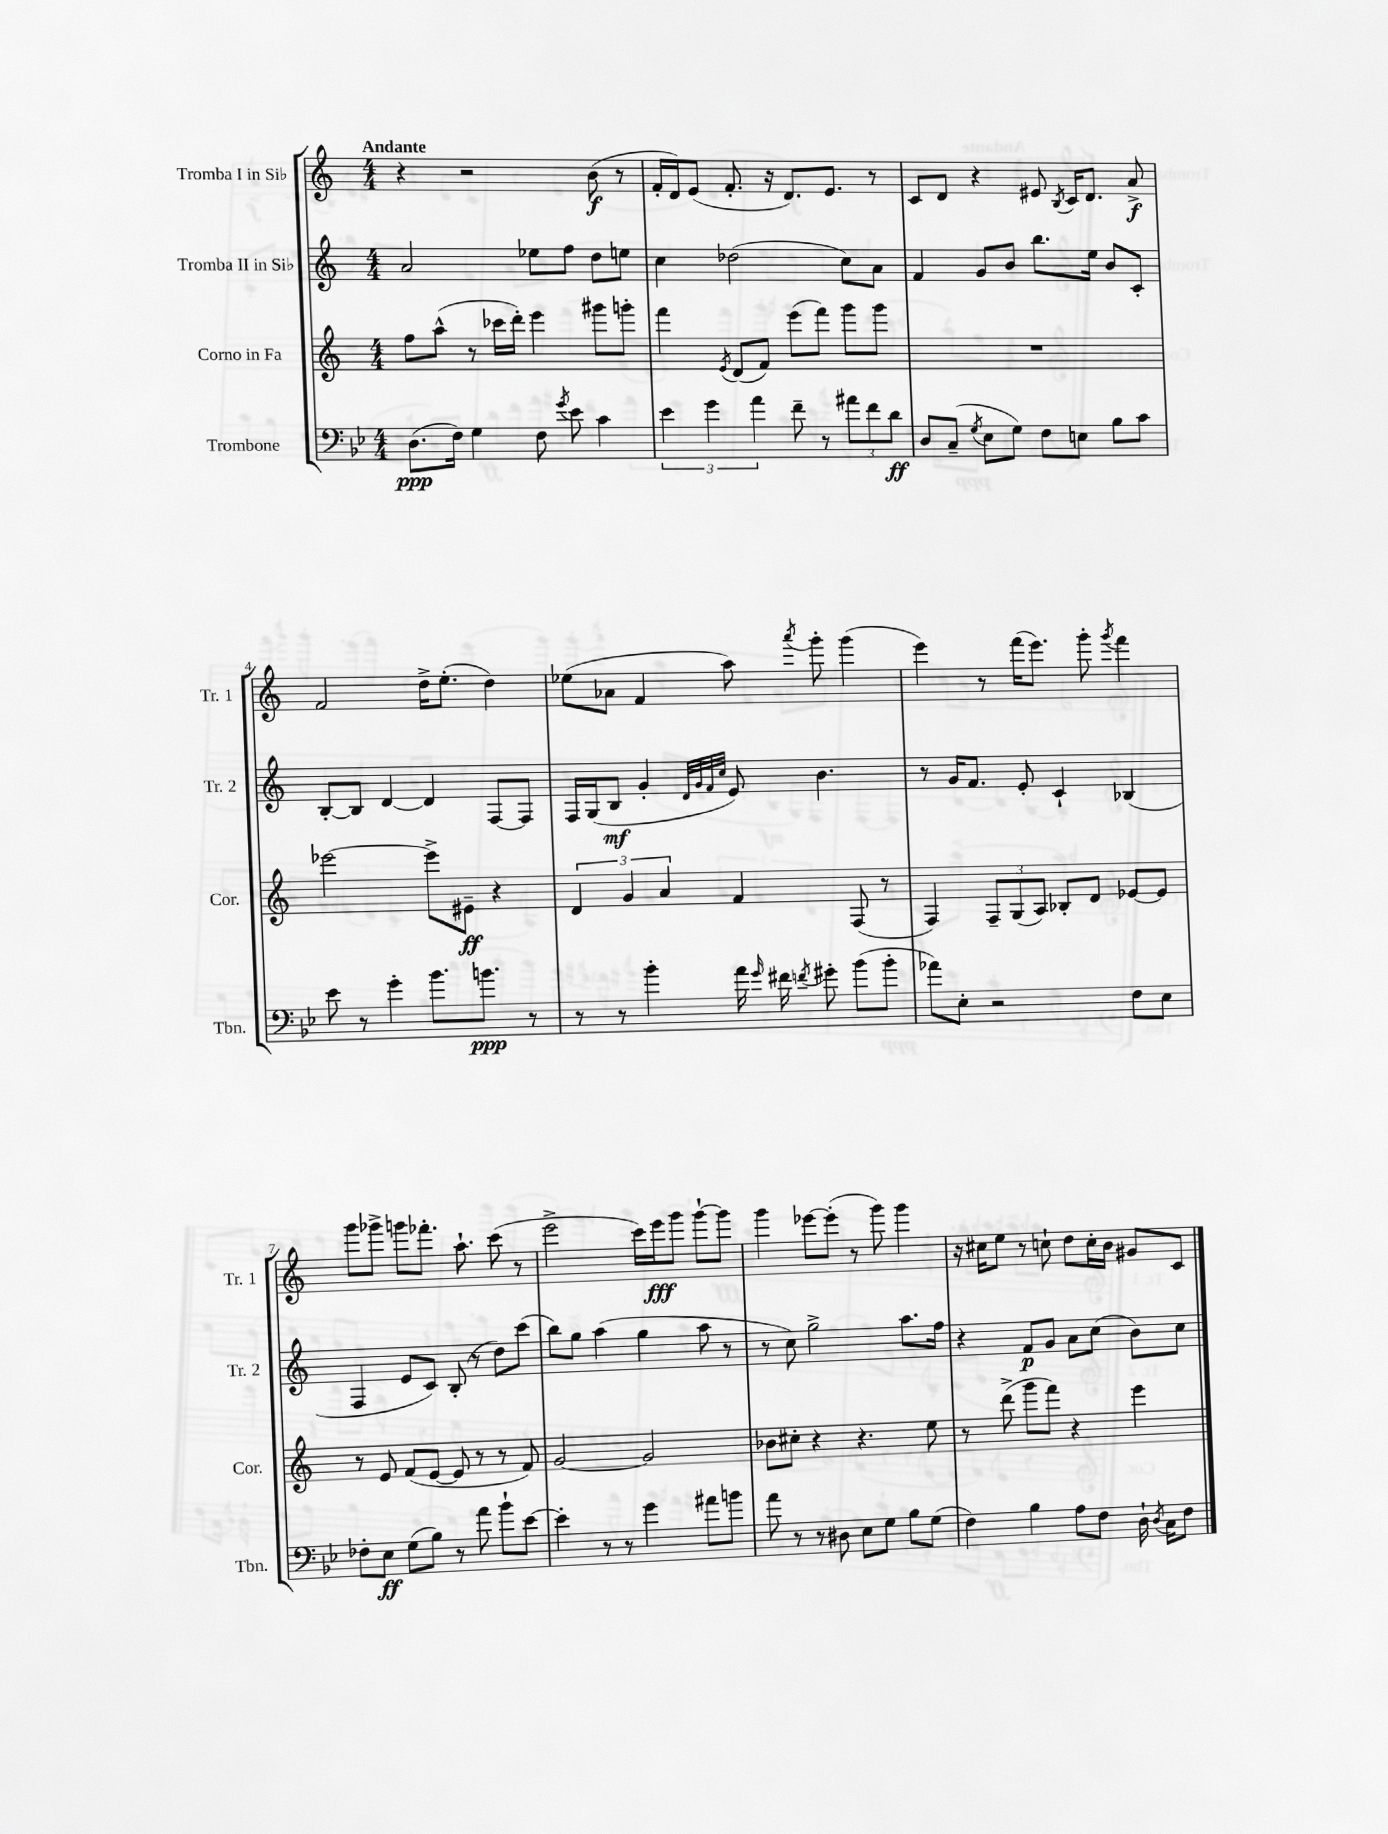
<<
\new StaffGroup <<
\new Staff = "s0" \with { instrumentName = "Tromba I in Sib" shortInstrumentName = "Tr. 1" } {
    \clef treble \key c \major \numericTimeSignature \time 4/4 \tempo "Andante"
    \autoBeamOff r4 r2 b'8\f( r8 |
    f'16[-. d'16) e'8]( f'8.-. r16 d'8.[) e'8.] r8 |
    c'8[ d'8] r4 eis'8 \acciaccatura { b8 } c'16[ d'8.] a'8->\f |
    f'2 d''16[-> e''8.]-.( d''4) |
    ees''8[( aes'8] f'4 a''8) \acciaccatura { a'''8 } g'''8-. g'''4( |
    e'''4) r8 f'''16[( e'''8.]) g'''8-. \acciaccatura { g'''8 } f'''4 |
    g'''8[ ges'''8]-> g'''8[ fes'''8.]-. a''8.-! c'''8( r8 |
    e'''2-> c'''16[) e'''16\fff g'''8] g'''8[~-! g'''8] |
    g'''4 ees'''8[~ ees'''8]-.( r8 g'''8) g'''4 |
    r16 cis''16[ e''8] r8 c''8-! d''8[ c''16-. b'16] gis'8[ c'8] \bar "|." |
}
\new Staff = "s1" \with { instrumentName = "Tromba II in Sib" shortInstrumentName = "Tr. 2" } {
    \clef treble \key c \major \numericTimeSignature \time 4/4
    \autoBeamOff a'2 ees''8[ f''8] d''8[ e''8] |
    c''4 des''2( c''8[) a'8] |
    f'4 g'8[ b'8] b''8.[ e''16] b'8[ c'8]-. |
    b8[~-. b8] d'4~ d'4 f8[~ f8] |
    f16[ g16( b8]\mf g'4-. \grace { d'32[ g'32 f'32 c''32] } e'8) b'4. |
    r8 g'16[ f'8.] e'8-. c'4-! bes4( |
    f4 e'8[ c'8]) b8-.( r8 d''8[) c'''8]( |
    b''8[) g''8] a''4( g''4 a''8 r8 |
    r8 c''8) g''2-> a''8.[ f''16] |
    r4 f'8[\p g'8] a'8[ c''8]( b'8[) c''8] \bar "|." |
}
\new Staff = "s2" \with { instrumentName = "Corno in Fa" shortInstrumentName = "Cor." } {
    \clef treble \key c \major \numericTimeSignature \time 4/4
    \autoBeamOff f''8[ a''8]-^( r8 ces'''16[ d'''16]-.) e'''4 gis'''8[ g'''8]-. |
    f'''4 \acciaccatura { e'8 } d'8[( f'8]) e'''8[( f'''8]) g'''8[ g'''8] |
    R1 |
    ees'''2~ ees'''8[-> eis'8]--\ff r4 |
    \tuplet 3/2 { d'4 g'4 a'4 } f'4 f8( r8 |
    f4) \tuplet 3/2 { f8[-- g8( a8]) } bes8[-. d'8] ees'8[~ ees'8] |
    r8 e'8 f'8[( e'8]~ e'8 r8 r8 f'8) |
    g'2~ g'2 |
    bes'8[ cis''8]-. r4 r4. e''8 |
    r8 d'''8->( g'''8[ f'''8]) r4 e'''4 \bar "|." |
}
\new Staff = "s3" \with { instrumentName = "Trombone" shortInstrumentName = "Tbn." } {
    \clef bass \key bes \major \numericTimeSignature \time 4/4
    \autoBeamOff d8.[\ppp( f16]) g4 f8 \acciaccatura { g'8 } ees'8 c'4 |
    \tuplet 3/2 { ees'4 g'4 a'4 } f'8-- r8 \tuplet 3/2 { ais'8[ f'8 d'8]\ff } |
    d8[ c8]--( \acciaccatura { g8 } ees8[ g8]) f8[ e8] bes8[ c'8] |
    ees'8 r8 g'4-. bes'8.[ b'8.]\ppp r8 |
    r8 r8 bes'4-. a'16 \grace { g'16 } fis'16 \acciaccatura { f'8 } gis'8-. bes'8[( bes'8]-. |
    aes'8[) ees8]-. r2 f8[ ees8] |
    fes8[-. ees8]\ff g8[( bes8]) r8 a'8 bes'8[-! ees'8]~ |
    ees'4-. r8 r8 g'4 ais'8[ b'8] |
    a'8 r8 r8 dis8 ees8[ g8] bes8[ g8]( |
    f4) bes4 a8[ f8] d16-! \acciaccatura { d8 } c16[ f8] \bar "|." |
}
>>
>>
